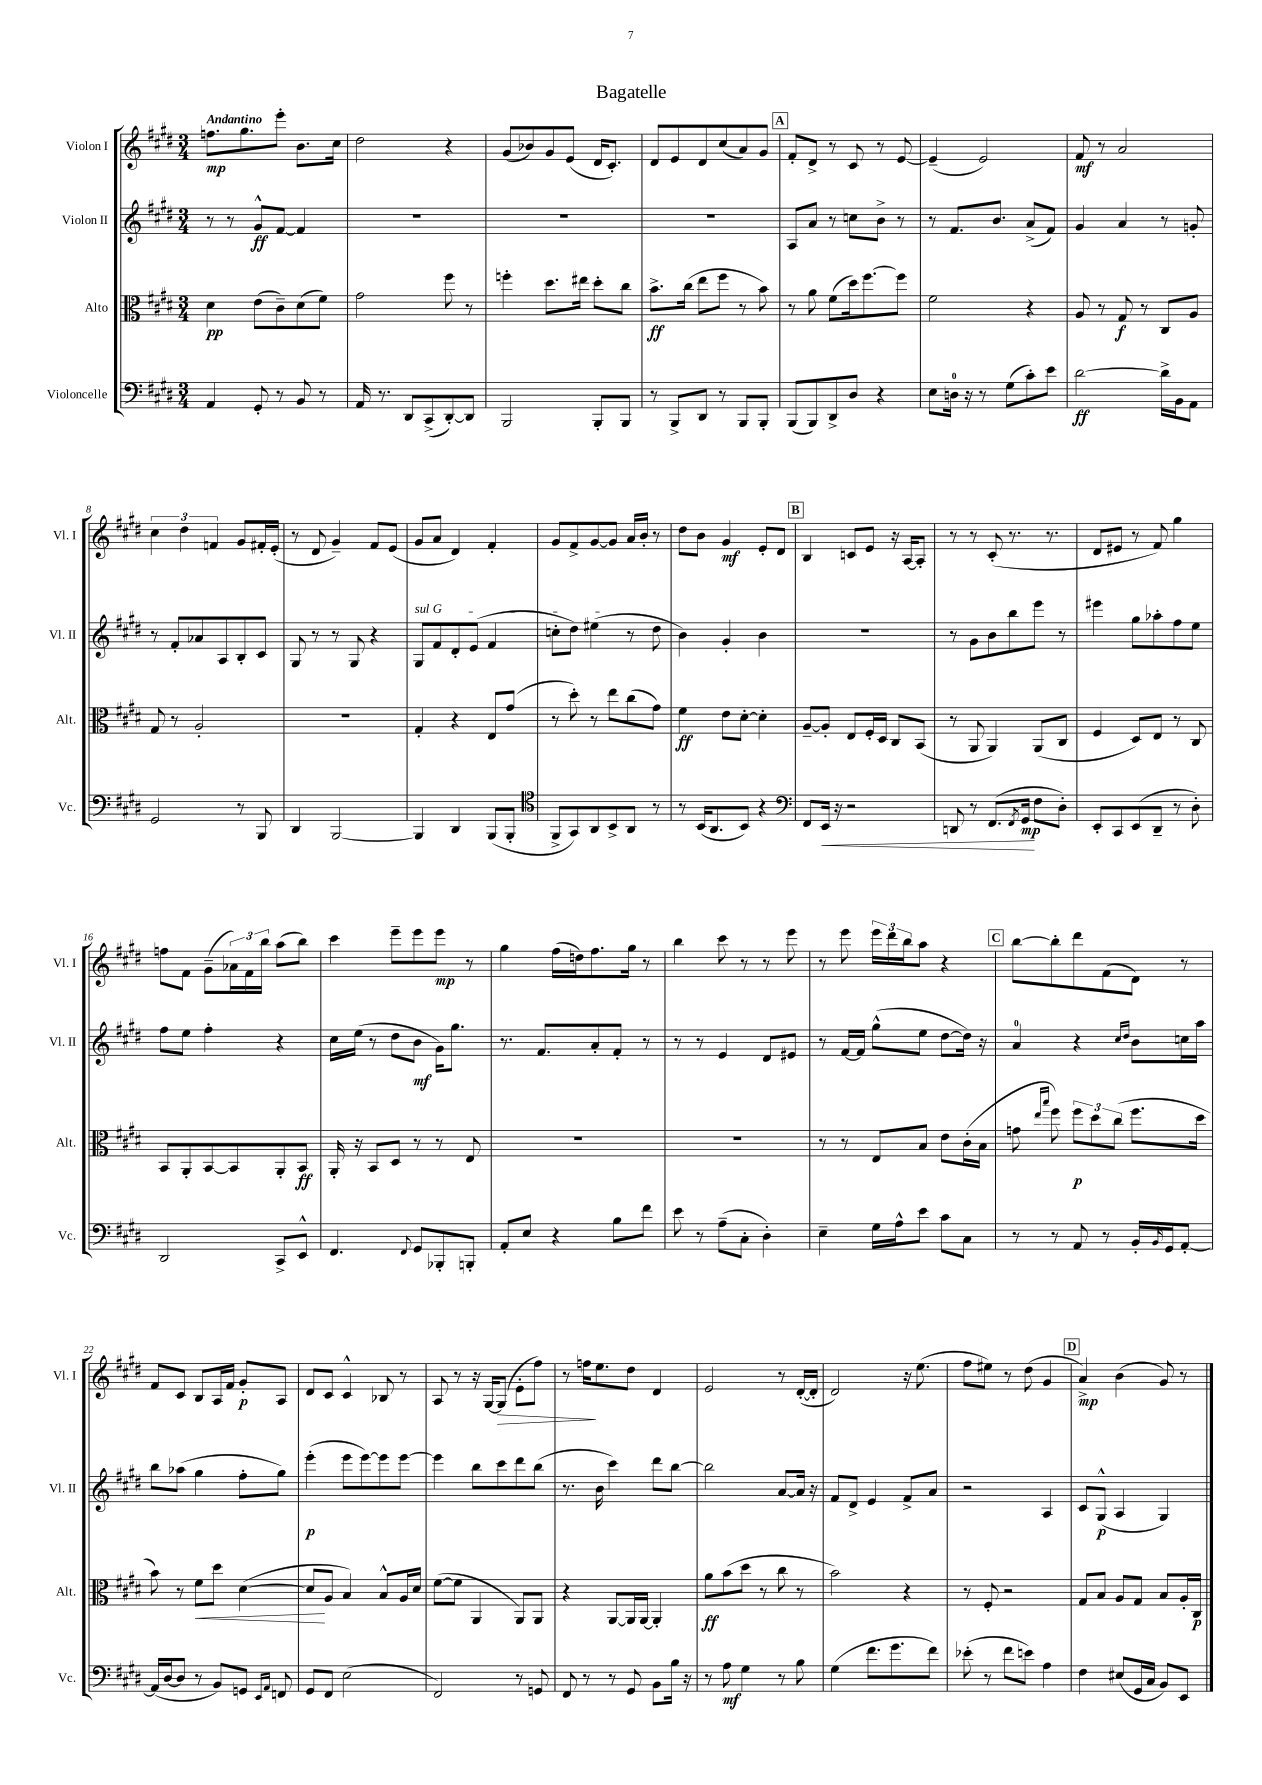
\header { title = "Bagatelle" }
<<
\new StaffGroup <<
\new Staff = "s0" \with { instrumentName = "Violon I" shortInstrumentName = "Vl. I" } {
    \clef treble \key e \major \numericTimeSignature \time 3/4 \tempo "Andantino"
    f''8.\mp gis''8. e'''8-. b'8. cis''16 |
    dis''2 r4 |
    gis'8( bes'8) gis'8 e'8( dis'16 cis'8.-.) |
    dis'8 e'8 dis'8 cis''8( a'8) gis'8 |
    \mark \markup { \box "A" } fis'8-. dis'8-> r8 cis'8 r8 e'8~ |
    e'4--( e'2) |
    fis'8\mf r8 a'2 |
    \tuplet 3/2 { cis''4 dis''4 f'4 } gis'8 fis'16-. e'16-.( |
    r8 dis'8 gis'4--) fis'8 e'8( |
    gis'8 a'8 dis'4) fis'4-. |
    gis'8 fis'8-> gis'8~ gis'8 a'16 b'16-. r8 |
    dis''8 b'8 gis'4\mf e'8-. dis'8 |
    \mark \markup { \box "B" } b4 c'8 e'8 r16 a16~ a8-. |
    r8 r8 cis'8-.( r8. r8. |
    dis'8 eis'8 r8 fis'8) gis''4 |
    f''8 fis'8 gis'8--( \tuplet 3/2 { aes'16) fis'16 b''16 } a''8( b''8) |
    cis'''4 e'''8-- e'''8 e'''8\mp r8 |
    gis''4 fis''16( d''16) fis''8. gis''16 r8 |
    b''4 cis'''8 r8 r8 e'''8 |
    r8 e'''8 \tuplet 3/2 { e'''16 dis'''16 b''16 } a''8 r4 |
    \mark \markup { \box "C" } b''8~ b''8-. dis'''8 fis'8( dis'8) r8 |
    fis'8 cis'8 b8 a16 fis'16 gis'8-.\p a8 |
    dis'8 cis'8 cis'4-^ bes8 r8 |
    a8 r8 r16 gis16~ gis8\>( e'8-. fis''8) |
    r8 f''16\! e''8. dis''8 dis'4 |
    e'2 r8 dis'16~-.( dis'16-. |
    dis'2) r16 e''8.( |
    fis''8 eis''8) r8 dis''8( gis'4 |
    \mark \markup { \box "D" } a'4->\mp) b'4( gis'8) r8 \bar "|." |
}
\new Staff = "s1" \with { instrumentName = "Violon II" shortInstrumentName = "Vl. II" } {
    \clef treble \key e \major \numericTimeSignature \time 3/4
    r8 r8 gis'8-^\ff fis'8~ fis'4 |
    R2. |
    R2. |
    R2. |
    \mark \markup { \box "A" } a8 a'8 r8 c''8 b'8-> r8 |
    r8 fis'8. b'8. a'8->( fis'8) |
    gis'4 a'4 r8 g'8-. |
    r8 fis'8-. aes'8 a8 b8-. cis'8 |
    gis8 r8 r8 gis8 r4 |
    \once \override TextSpanner.bound-details.left.text = \markup { \italic "sul G" } gis8\startTextSpan fis'8 dis'8-. e'8( fis'4 |
    c''8-. dis''8) eis''4\stopTextSpan( r8 dis''8 |
    b'4) gis'4-. b'4 |
    \mark \markup { \box "B" } R2. |
    r8 gis'8 b'8 b''8 e'''8 r8 |
    eis'''4 gis''8 aes''8-. fis''8 e''8 |
    fis''8 e''8 fis''4-. r4 |
    cis''16 e''16( r8 dis''8 b'8\mf gis'16) gis''8. |
    r8. fis'8. a'8-. fis'8-. r8 |
    r8 r8 e'4 dis'8 eis'8 |
    r8 fis'16~ fis'16 gis''8-^( e''8 dis''8~ dis''16) r16 |
    \mark \markup { \box "C" } a'4-0 r4 \grace { cis''16 dis''16 } b'8 c''16 a''16 |
    b''8 aes''8( gis''4 fis''8-. gis''8) |
    e'''4-.\p( e'''8 e'''8~) e'''8 e'''8~ |
    e'''4 b''8 cis'''8 dis'''8 b''8( |
    r8. b'16 cis'''4) dis'''8 b''8~ |
    b''2 a'8~ a'16 r16 |
    fis'8 dis'8-> e'4 fis'8-> a'8 |
    r2 a4 |
    \mark \markup { \box "D" } cis'8 gis8-^\p( a4 gis4) \bar "|." |
}
\new Staff = "s2" \with { instrumentName = "Alto" shortInstrumentName = "Alt." } {
    \clef alto \key e \major \numericTimeSignature \time 3/4
    dis'4\pp e'8( cis'8--) dis'8( fis'8) |
    gis'2 fis''8 r8 |
    f''4-. dis''8. eis''16 dis''8-. cis''8 |
    b'8.->\ff cis''16( e''8 fis''8 r8 b'8) |
    \mark \markup { \box "A" } r8 a'8 fis'8( dis''16) fis''8.~ fis''8 |
    fis'2 r4 |
    a8 r8 gis8\f r8 cis8 a8 |
    gis8 r8 a2-. |
    r2. |
    gis4-. r4 e8 gis'8( |
    r8 dis''8-.) r8 e''8 cis''8( gis'8) |
    fis'4\ff e'8 dis'8~-. dis'4-. |
    \mark \markup { \box "B" } a8~-- a8-. e8 fis16-. dis16 cis8 b,8( |
    r8 a,8 a,4) a,8( cis8 |
    fis4 dis8) e8 r8 cis8 |
    b,8 a,8-. b,8~ b,8 a,8-. b,8\ff |
    a,16-. r16 b,8 dis8 r8 r8 e8 |
    R2. |
    R2. |
    r8 r8 e8 b8 e'8 cis'16-.( b16 |
    \mark \markup { \box "C" } g'8 \grace { e''16 b''16 } fis''8) \tuplet 3/2 { fis''8\p dis''8 cis''8( } fis''8. dis''16 |
    b'8) r8 fis'8\< dis''8 dis'4~( |
    dis'8\! a8 b4) b8-^ a16 dis'16 |
    fis'8~( fis'8 a,4 a,8) a,8 |
    r4 a,8~ a,16 a,16~ a,4-. |
    a'8\ff b'8( dis''8 r8 cis''8 r8 |
    b'2) r4 |
    r8 fis8-. r2 |
    \mark \markup { \box "D" } gis8 b8 a8 gis8 b8 a16-. cis16\p \bar "|." |
}
\new Staff = "s3" \with { instrumentName = "Violoncelle" shortInstrumentName = "Vc." } {
    \clef bass \key e \major \numericTimeSignature \time 3/4
    a,4 gis,8-. r8 b,8 r8 |
    a,16 r8. dis,8 cis,8->( dis,8~-.) dis,8 |
    b,,2 b,,8-. b,,8 |
    r8 b,,8-> dis,8 r8 b,,8 b,,8-. |
    \mark \markup { \box "A" } b,,8( b,,8) dis,8-> dis8 r4 |
    e8 d16-0 r16 r8 gis8( cis'8-.) e'8 |
    dis'2~\ff dis'16-> b,16 a,8 |
    gis,2 r8 b,,8 |
    dis,4 b,,2~ |
    b,,4 dis,4 b,,8( b,,8-. |
    \clef tenor fis,8-> gis,8) a,8 b,8-> a,8 r8 |
    r8 b,16( a,8. b,8) r4 |
    \mark \markup { \box "B" } \clef bass fis,8 e,16\< r16 r2 |
    d,8 r8 fis,8.( \acciaccatura { fis,8 } gis,16\mp\! fis8 dis8-.) |
    e,8-. cis,8 e,8( dis,8-- r8 dis8-.) |
    dis,2 cis,8-> e,8-^ |
    fis,4. \appoggiatura { fis,8 } gis,8 bes,,8-. b,,8-. |
    a,8-. e8 r4 b8 fis'8 |
    e'8 r8 a8--( cis8-. dis4-.) |
    e4-- gis16 a16-^ e'8 cis'8 cis8 |
    \mark \markup { \box "C" } r8 r8 a,8 r8 b,16-. \grace { b,16 } gis,16 a,8~-. |
    a,16( dis16~ dis8 r8 b,8) g,8 \grace { e,16 a,16 } f,8 |
    gis,8 fis,8 e2( |
    fis,2) r8 g,8 |
    fis,8 r8 r8 gis,8 b,8 b16 r16 |
    r8 a8\mf gis4 r8 b8 |
    gis4( fis'8. gis'8. fis'8) |
    ees'8-.( r8 fis'8 e'8) a4 |
    \mark \markup { \box "D" } fis4 eis8( gis,16 cis16 b,8) e,8 \bar "|." |
}
>>
>>
